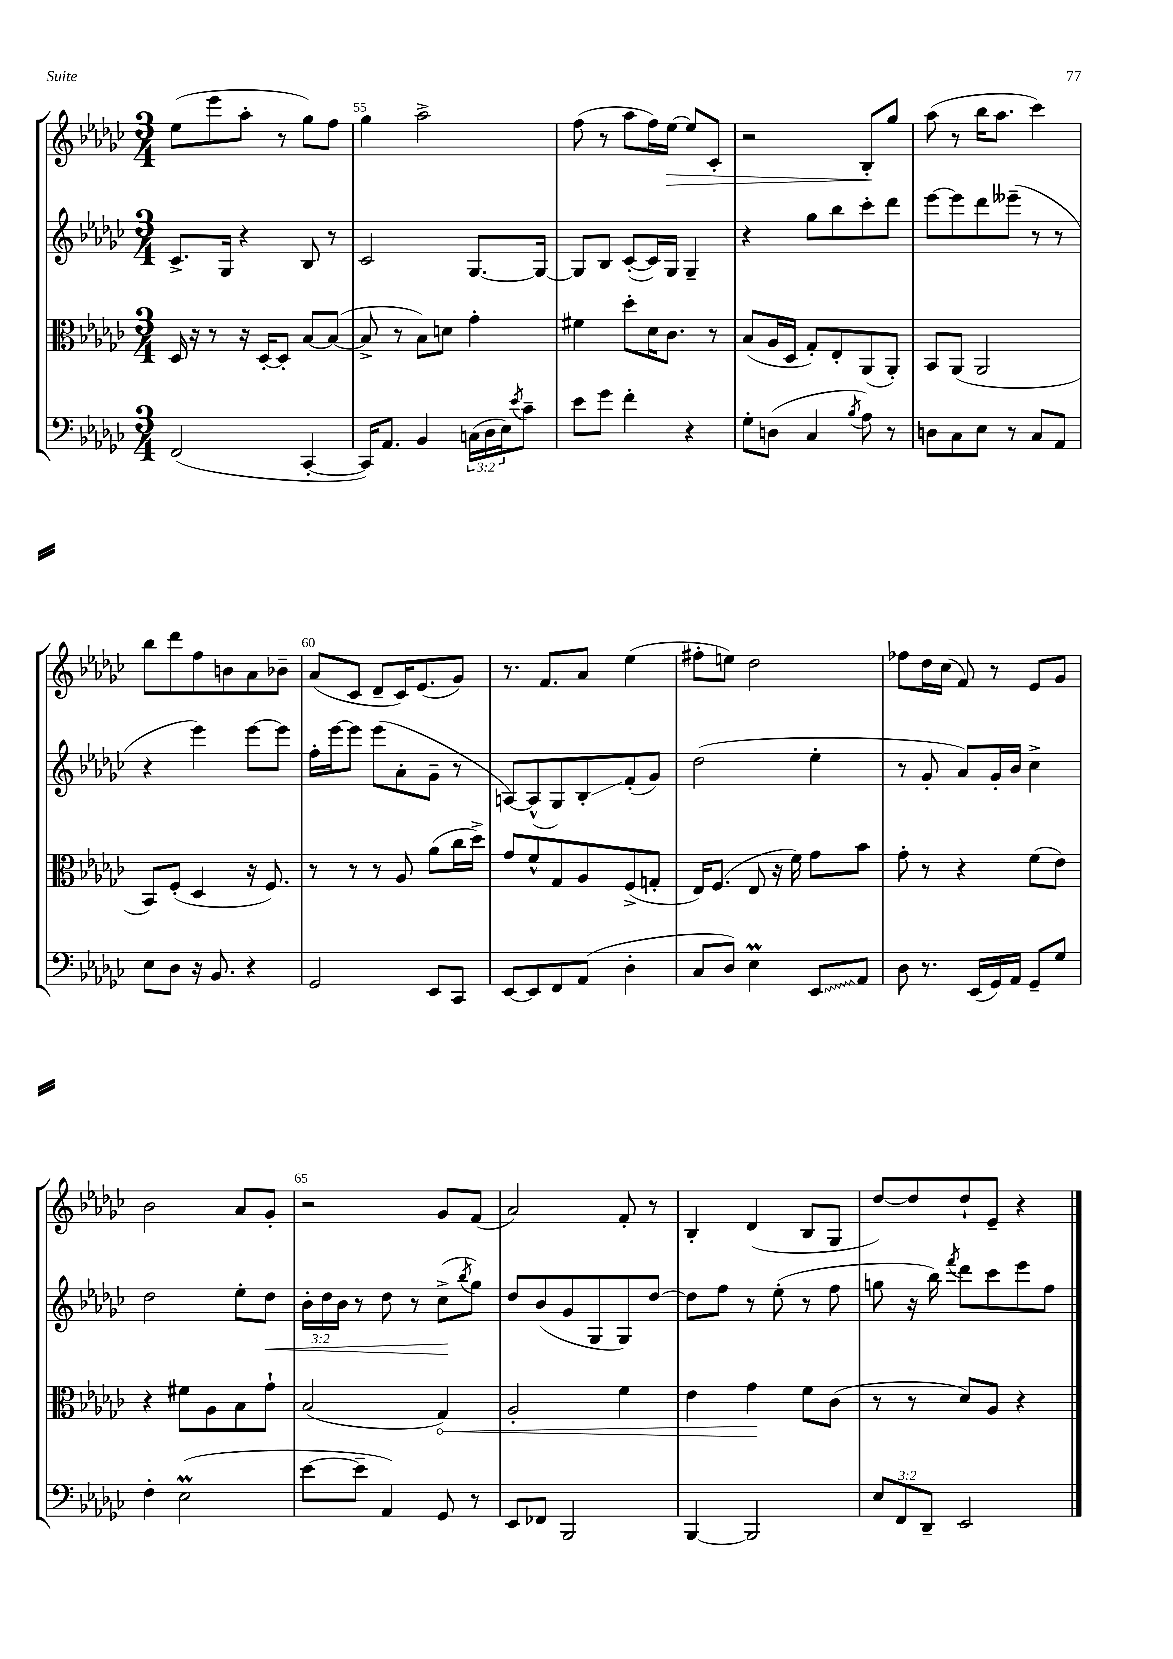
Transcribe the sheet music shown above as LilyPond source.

<<
\new StaffGroup <<
\new Staff = "s0" {
    \clef treble \key ges \major \numericTimeSignature \time 3/4
    ees''8( ees'''8 aes''8-. r8 ges''8) f''8 |
    ges''4 aes''2-> |
    f''8( r8 aes''8 f''16) ees''16~\> ees''8 ces'8-. |
    r2 bes8-.\! ges''8 |
    aes''8( r8 bes''16 aes''8. ces'''4) |
    bes''8 des'''8 f''8 b'8 aes'8 bes'8-- |
    aes'8( ces'8 des'8-- ces'16) ees'8.( ges'8) |
    r8. f'8. aes'8 ees''4( |
    fis''8-. e''8) des''2 |
    fes''8 des''16 ces''16( f'8) r8 ees'8 ges'8 |
    bes'2 aes'8 ges'8-. |
    r2 ges'8 f'8( |
    aes'2) f'8-. r8 |
    bes4-. des'4( bes8 ges8 |
    des''8~) des''8 des''8-! ees'8-- r4 \bar "|." |
}
\new Staff = "s1" {
    \clef treble \key ges \major \numericTimeSignature \time 3/4 \override Staff.TupletNumber.text = #tuplet-number::calc-fraction-text
    ces'8.-> ges16 r4 bes8 r8 |
    ces'2 ges8.~ ges16~ |
    ges8 bes8 ces'8~-.( ces'16) ges16 ges4-- |
    r4 ges''8 bes''8 ces'''8-. des'''8 |
    ees'''8~ ees'''8 des'''8 eeses'''8--( r8 r8 |
    r4 ees'''4) ees'''8~ ees'''8 |
    f''16-. ees'''16~ ees'''8 ees'''8( aes'8-. ges'8-- r8 |
    a8~) a8-^( ges8) bes8-.\glissando f'8-.( ges'8) |
    des''2( ees''4-. |
    r8 ges'8-. aes'8) ges'16-. bes'16 ces''4-> |
    des''2 ees''8-. des''8\< |
    \tuplet 3/2 { bes'16-. des''16 bes'16 } r8 des''8 r8 ces''8->\!( \acciaccatura { bes''8 } ges''8) |
    des''8 bes'8( ges'8 ges8 ges8) des''8~ |
    des''8 f''8 r8 ees''8-.( r8 f''8 |
    g''8 r16 bes''16) \acciaccatura { f'''8 } des'''8 ces'''8 ees'''8 f''8 \bar "|." |
}
\new Staff = "s2" {
    \clef alto \key ges \major \numericTimeSignature \time 3/4
    des16 r16 r8 r16 des16~-. des8-. bes8~ bes8~( |
    bes8-> r8 bes8) d'8 ges'4-. |
    fis'4 des''8-. des'16 ces'8. r8 |
    bes8( aes16 des16 ges8-.) ees8-. aes,8( aes,8-.) |
    bes,8 aes,8( aes,2 |
    bes,8) f8-.( des4 r16 f8.) |
    r8 r8 r8 aes8 aes'8( ces''16 des''16->) |
    ges'8 f'8-^ ges8 aes8 f8->( g8-. |
    ees16) f8.( ees8 r16 f'16) ges'8 bes'8 |
    ges'8-. r8 r4 f'8( ees'8) |
    r4 fis'8 aes8 bes8 ges'8-! |
    bes2( \once \override Hairpin.circled-tip = ##t ges4\<) |
    aes2-. f'4 |
    ees'4 ges'4\! f'8 ces'8( |
    r8 r8 des'8) aes8 r4 \bar "|." |
}
\new Staff = "s3" {
    \clef bass \key ges \major \numericTimeSignature \time 3/4 \override Staff.TupletNumber.text = #tuplet-number::calc-fraction-text
    f,2( ces,4~-. |
    ces,16) aes,8. bes,4 \tuplet 3/2 { c16( des16 ees16) } \acciaccatura { ees'8 } ces'8-- |
    ees'8 ges'8 f'4-. r4 |
    ges8-. d8( ces4 \acciaccatura { bes8 } aes8) r8 |
    d8 ces8 ees8 r8 ces8 aes,8 |
    ees8 des8 r16 bes,8. r4 |
    ges,2 ees,8 ces,8 |
    ees,8~ ees,8 f,8 aes,8( des4-. |
    ces8 des8) ees4\prall \once \override Glissando.style = #'zigzag ees,8\glissando aes,8 |
    des8 r8. ees,16( ges,16) aes,16 ges,8-- ges8 |
    f4-. ees2\prall( |
    ees'8~ ees'8-- aes,4) ges,8 r8 |
    ees,8 fes,8 bes,,2 |
    bes,,4~ bes,,2 |
    \tuplet 3/2 { ees8 f,8 des,8-- } ees,2 \bar "|." |
}
>>
>>
\layout { \context { \Score currentBarNumber = #54 \override BarNumber.break-visibility = ##(#f #t #t) barNumberVisibility = #(every-nth-bar-number-visible 5) } }
